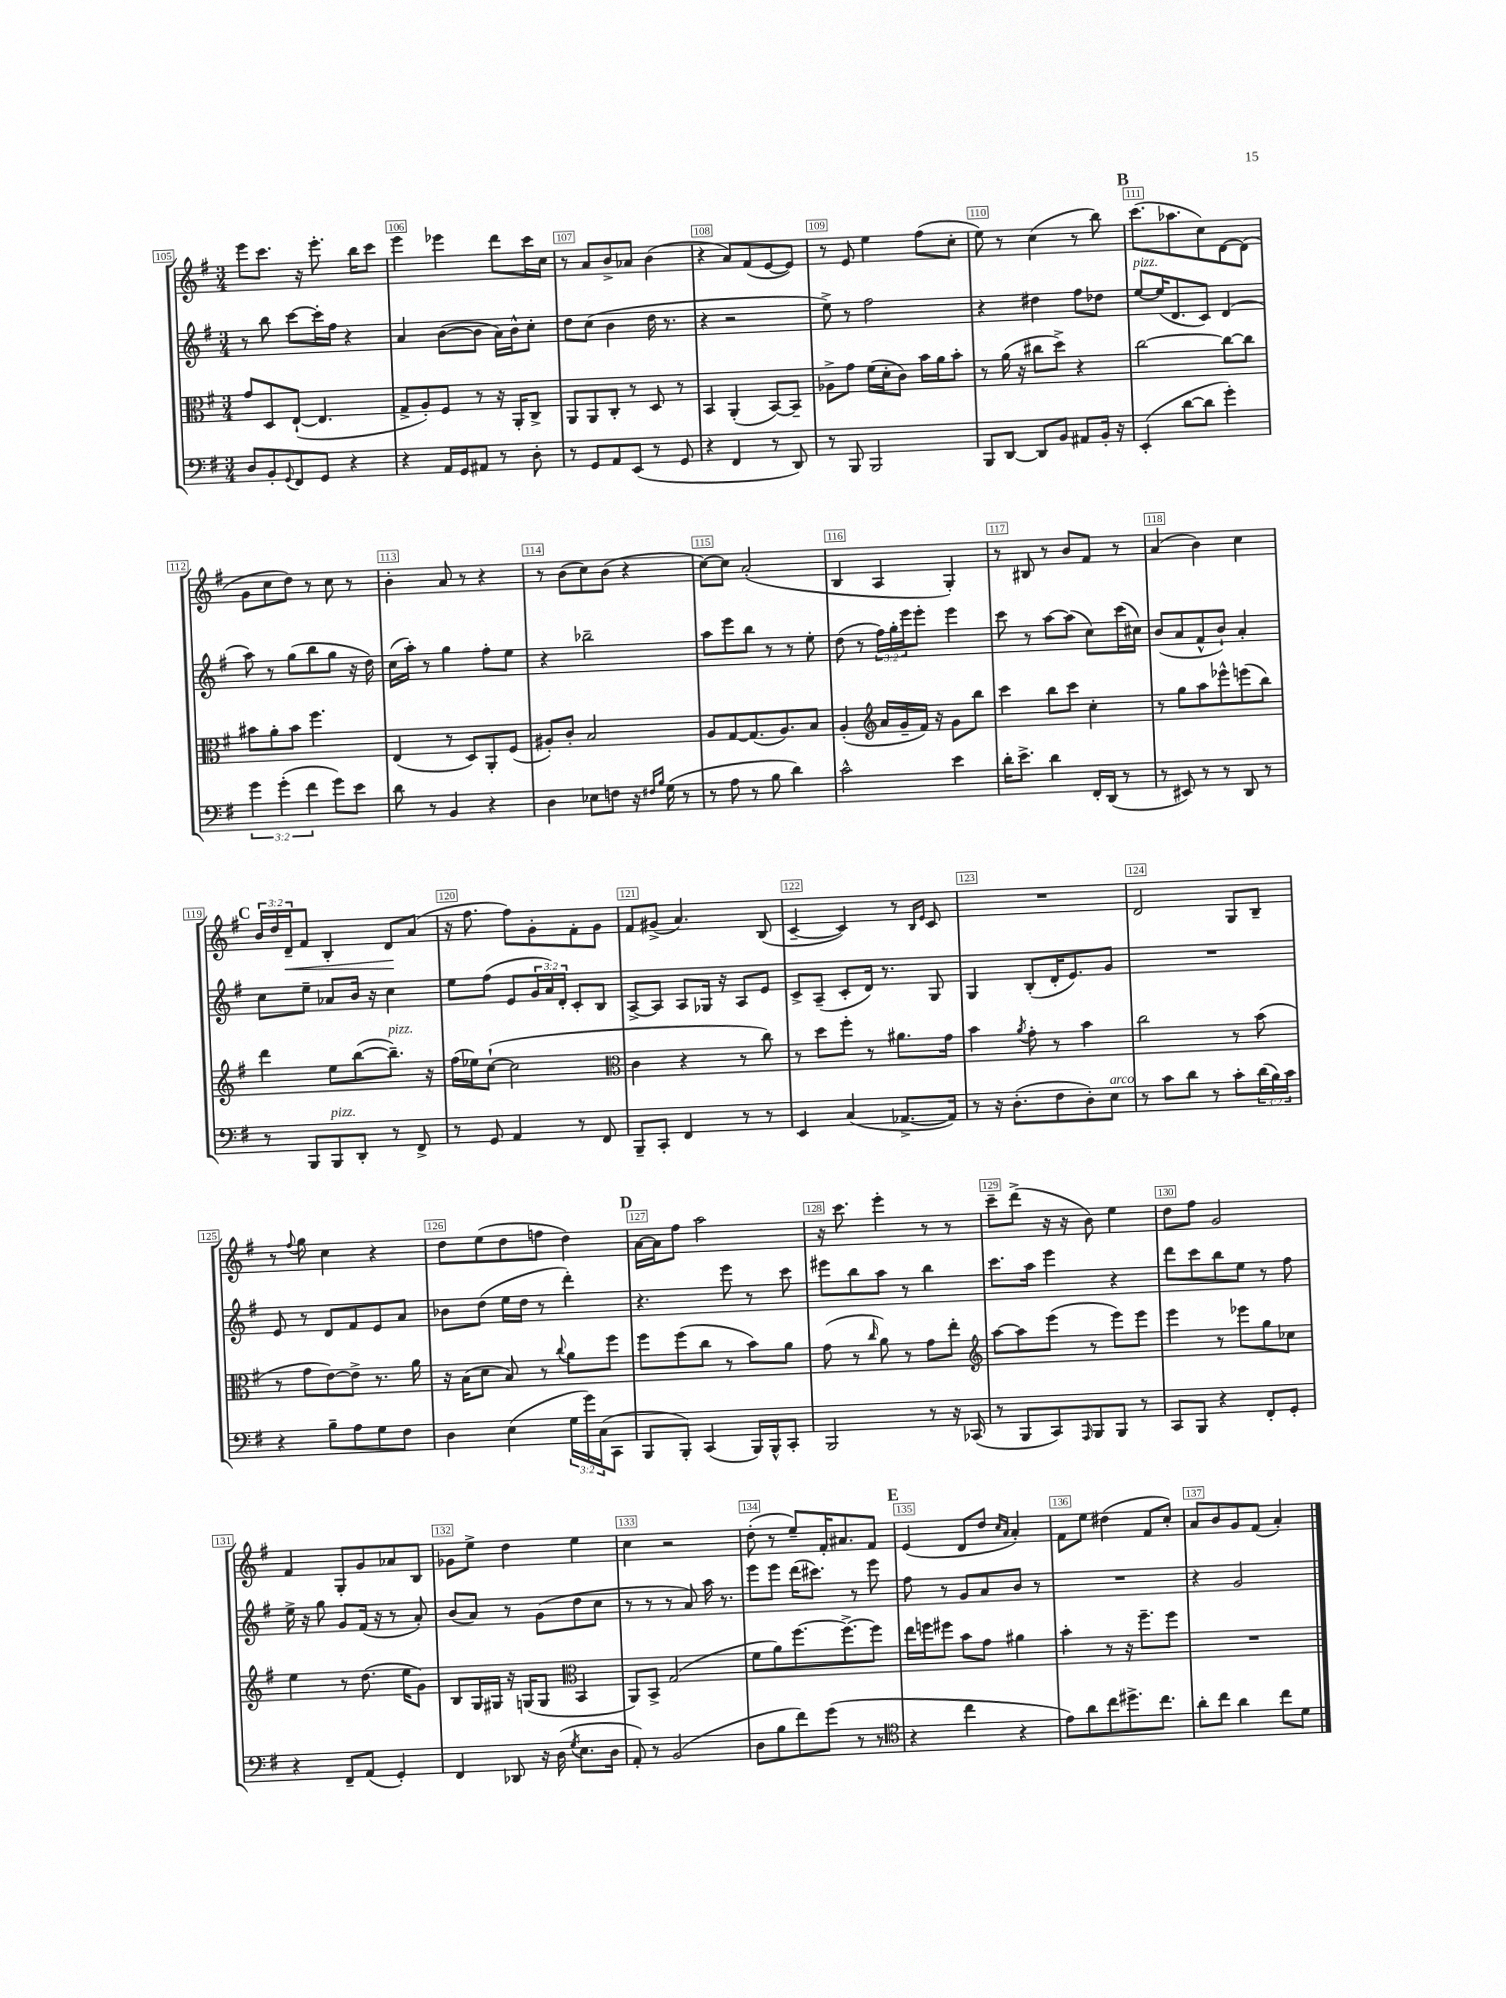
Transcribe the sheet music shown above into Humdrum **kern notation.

**kern	**kern	**kern	**kern	**dynam
*part4	*part3	*part2	*part1	*part1
*staff4	*staff3	*staff2	*staff1	*staff1
*clefF4	*clefC3	*clefG2	*clefG2	*
*k[f#]	*k[f#]	*k[f#]	*k[f#]	*
*M3/4	*M3/4	*M3/4	*M3/4	*
=105	=105	=105	=105	=105
8D/L	8g/L	8r	8eee\L	.
8BB'/	8D/	8bb\	8.ccc\J	.
8qqGG/	.	.	.	.
8FF#/	([8E`/J	[8ccc\L	.	.
.	.	.	16r	.
8GG/J	4.E/]	16ccc'\L]	8.eee'\	.
.	.	16ff#\JJ	.	.
4r	.	4r	.	.
.	.	.	16bb\KL	.
.	.	.	8ccc\J	.
=106	=106	=106	=106	=106
4r	8G^/L	4a/	4eee\	.
.	8A'/)	.	.	.
16AA/LL	8F#/J	([8b\L	4eee-X\	.
16GG/J	.	.	.	.
8AA#X/J	8r	8b\J]	.	.
8r	16r	16a\LL)	8ddd\L	.
.	16AA'/KL	16b^^\J	.	.
8D'\	8C^/J	8cc'\J	16ccc\L	.
.	.	.	16cc\JJ	.
=107	=107	=107	=107	=107
8r	8AA/L	8dd\L	8r	.
8GG/L	8AA/	(8cc\J	8a/L	.
8AA/	8C'/J	4b\	8b^/	.
(8EE/J	8r	.	8a-X/J	.
8r	8D/	16dd\	(4b\	.
.	.	8.r	.	.
8GG/	8r	.	.	.
=108	=108	=108	=108	=108
4r	4BB/	4r	4r	.
4FF#/	(4AA'/	2r	8a/L)	.
.	.	.	(8f#/	.
8r	[8BB/L)	.	[8e/	.
8DD/)	8BB~/J]	.	8e/J])	.
=109	=109	=109	=109	=109
8r	8A-X^\L	8ee^\)	8r	.
8BBB/	8g\J	8r	8e/	.
2BBB/	(16f#\LL	2ff#\	4ee\	.
.	16d'\J	.	.	.
.	8c\J)	.	.	.
.	16b\LL	.	(8ff#\L	.
.	16a\J	.	.	.
.	8b'\J	.	8cc'\J	.
=110	=110	=110	=110	=110
8BBB/L	8r	4r	8ee\)	.
[8DD/J	(16a\	.	8r	.
.	16r	.	.	.
8DD/L]	8cc#X\L	4dd#X\	(4cc\	.
8BB/J	8dd^\J)	.	.	.
8AA#X/L	4r	8ff#\L	8r	.
16BB'/Jk	.	8dd-X\J	8bb\)	.
16r	.	.	.	.
!!LO:REH:place=s1:t=B
=111	=111	=111	=111	=111
!	!	!LO:TX:a:i:t=pizz.	!	!
(4EE'/	[2cc\	[8ee/L	(8.ccc\L	.
.	.	(16ee/K]	.	.
.	.	8.d/	8.aa-X\	.
[8d\L	.	.	.	.
8d\J]	.	8c/J)	8cc\)	.
4g'\)	8cc\L_	(4d/	[8d\	.
.	8cc\J]	.	(8d\J]	.
!!LO:LB:g=z
=112	=112	=112	=112	=112
6g\	8b#X\L	8aa\)	8g\L	.
.	8a'\	8r	8cc\	.
(6g'\	.	.	.	.
.	8b#\J	(8gg\L	8dd\J)	.
6f#\	.	.	.	.
.	4.ff#\	8bb\	8r	.
8g\L)	.	8gg\J	8cc\	.
8e\J	.	16r	8r	.
.	.	16dd\)	.	.
=113	=113	=113	=113	=113
8d\	(4E/	(16cc\LL	4b'\	.
.	.	16aa'\JJ)	.	.
8r	.	8r	.	.
4BB/	8r	4gg\	8a/	.
.	8D/L)	.	8r	.
4r	8AA'/	8ff#'\L	4r	.
.	(8F#/J	8ee\J	.	.
=114	=114	=114	=114	=114
4D\	8A#X'/L)	4r	8r	.
.	8c'/J	.	(8b\L	.
8E-X\L	2B/	2bb-X~\	8cc\)	.
8Fn\J	.	.	(8b\J	.
16r	.	.	4r	.
16qqF#X/LL	.	.	.	.
16qqB/JJ	.	.	.	.
(16G\	.	.	.	.
8r	.	.	.	.
=115	=115	=115	=115	=115
8r	8A/L	8aa\L	[8cc\L)	.
8A\	[8G/	8eee\	8cc\J]	.
8r	(8.G/]	8bb\J	(2a'/	.
8B\	.	8r	.	.
.	8.A/)	.	.	.
4d\)	.	8r	.	.
.	8B/J	8ee'\	.	.
=116	=116	=116	=116	=116
2c^^\	(4A'/	(8dd\	4B/	.
.	.	8r	.	.
*	*clefG2	*	*	*
.	16a/LL	24ff#\LL)	4A/	.
.	.	24gg'\	.	.
.	16g~/	.	.	.
.	.	24eee\J	.	.
.	16f#/JJ)	8eee'\J	.	.
.	16r	.	.	.
4e\	8g\L	4eee\	4G'/)	.
.	8bb\J	.	.	.
=117	=117	=117	=117	=117
16d'\KL	4ccc\	8ccc\	8r	.
8.e^\J	.	.	.	.
.	.	8r	8B#X/	.
4d\	8bb\L	[8aa\L	8r	.
.	8ccc\J	(8aa\J]	8b/L	.
16FF#'/LL	4cc'\	8cc\L)	8f#/J	.
(16DD/JJ	.	.	.	.
8r	.	(16ccc\L	8r	.
.	.	16cc#X\JJ)	.	.
=118	=118	=118	=118	=118
8r	8r	(8b/L	(4a/	.
8EE#X/)	8gg\L	8a/	.	.
8r	8aa\	8f#^^/	4b\)	.
8r	8eee-X^^\	8b`/J)	.	.
8DD/	(8eeen\	4a'/	4cc\	.
8r	8bb\J)	.	.	.
!!LO:LB:g=z
!!LO:REH:place=s1:t=C
=119	=119	=119	=119	=119
8r	4ddd\	8cc\L	24b/LL	.
.	.	.	24dd/	.
!	!	!	!	!LO:HP:b
.	.	.	24d~/J	<
8BBB/L	.	8ee~\J	8f#/J	.
!LO:TX:a:i:t=pizz.	!	!	!	!
8BBB/	8ee\L	8a-X/L	4B'/	.
8DD'/J	([8bb\	16b/Jk	.	.
.	.	16r	.	.
!	!LO:TX:a:i:t=pizz.	!	!	!
8r	8.bb~\J])	4cc\	8d/L	.
8FF#^/	.	.	(8a/J	[
.	16r	.	.	.
=120	=120	=120	=120	=120
8r	(16ff#\LL	8ee\L	16r	.
.	16ee-X\J)	.	8.ff#\	.
8GG/	([8cc`\J	(8ff#\J	.	.
4AA/	2cc\]	8e/L	8ff#\L)	.
.	.	24g/L	8g'\	.
.	.	24a/)	.	.
.	.	24d'/JJ	.	.
8r	.	8c'/L	8f#'\	.
8FF#/	.	8B/J	8g\J	.
=121	=121	=121	=121	=121
*	*clefC3	*	*	*
8BBB~/L	4c\	[8A^/L	8f#/L	.
8CC'/J	.	8A/J]	(8g#X^/J	.
4FF#/	4r	8A/L	4.a/)	.
.	.	16G-X/Jk	.	.
.	.	16r	.	.
8r	8r	8A/L	.	.
8r	8cc\)	8e/J	(8B/	.
=122	=122	=122	=122	=122
4EE/	8r	8c^/L	[4c~/	.
.	8dd\L	(8A~/J	.	.
(4C/	8ff#'\J	8c'/L	4c/])	.
.	8r	16d/Jk)	.	.
.	.	8.r	.	.
[8.AA-X^/L	8.a#X\L	.	8r	.
.	.	.	16qqB/LL	.
.	.	.	16qqe/JJ	.
.	.	8G/	8c/	.
16AA-/Jk])	16g\Jk	.	.	.
=123	=123	=123	=123	=123
8r	4b\	4G/	2.r	.
16r	.	.	.	.
(8.D'\L	.	.	.	.
.	8qa/	.	.	.
.	8g'\	(8B'/L	.	.
8F#\	8r	16d'/K	.	.
.	.	8.e/)	.	.
8D'\)	4b\	.	.	.
!LO:TX:a:i:t=arco	!	!	!	!
8E\J	.	8g/J	.	.
=124	=124	=124	=124	=124
8r	2cc\	2.r	2d/	.
8c\L	.	.	.	.
8d\J	.	.	.	.
8r	.	.	.	.
8c'\L	8r	.	8G/L	.
(24d\L	(8b\	.	8B~/J	.
24B\)	.	.	.	.
24c\JJ	.	.	.	.
!!LO:LB:g=z
=125	=125	=125	=125	=125
4r	8r	8e/	8r	.
.	.	.	8qqff#/	.
.	8g\L	8r	8gg\	.
8B~\L	[8e\)	8d/L	4cc\	.
8A\	8e^\J]	8f#/	.	.
8G\	8.r	8e/	4r	.
8F#\J	.	8a/J	.	.
.	16a\	.	.	.
=126	=126	=126	=126	=126
4D\	16r	8b-X\L	8dd\L	.
.	(16B\KL	.	.	.
.	8d\J	(8dd\J	(8ee\	.
(4E\	8B/)	16ee\LL	8dd\	.
.	.	16dd\JJ	.	.
.	8r	8r	8ffn\J	.
.	8qqcc/	.	.	.
24G\LL	8a\L	4ddd'\)	4dd\)	.
24g\)	.	.	.	.
(24C\J	.	.	.	.
8CC\J	8ff#\J	.	.	.
!!LO:REH:place=s1:t=D
=127	=127	=127	=127	=127
8BBB/L	8ff#\L	4.r	[16a\LL	.
.	.	.	16a\J]	.
8BBB'/J)	(8ff#\	.	8ff#\J	.
(4CC/	8cc\J	.	2aa\	.
.	8r	8eee\	.	.
16BBB/LL)	8b\L)	8r	.	.
16BBB^^/J	.	.	.	.
8CC'/J	8a\J	8ccc\	.	.
=128	=128	=128	=128	=128
2BBB/	(8g\	8eee#X\L	16r	.
.	.	.	8.ccc\	.
.	8r	8bb\	.	.
.	16qqcc/	.	.	.
.	8a\)	8aa\J	4eee'\	.
.	8r	8r	.	.
8r	8g\L	4bb\	8r	.
16r	8ee'\J	.	8r	.
(16CC-X/	.	.	.	.
=129	=129	=129	=129	=129
*	*clefG2	*	*	*
8r	[8aa\L	8.ccc\L	8ccc~\L	.
8BBB/L	8aa\]	.	(8ddd^\J	.
.	.	16aa\Jk	.	.
8CC/)	(8eee\J	4eee\	16r	.
.	.	.	16r	.
16qqAAA/	.	.	.	.
8BBB/	8r	.	8b\)	.
8BBB/J	8eee\L)	4r	4ee\	.
8r	8eee\J	.	.	.
=130	=130	=130	=130	=130
8CC/L	4eee\	8ddd\L	8dd\L	.
8BBB/J	.	8ccc\	8ff#\J	.
4r	8r	8bb\	2g/	.
.	8eee-X\L	8ee\J	.	.
8FF#'/L	8gg\	8r	.	.
8GG'/J	8cc-X\J	8ff#\	.	.
!!LO:LB:g=z
=131	=131	=131	=131	=131
4r	4ee\	16ee^\	4f#/	.
.	.	16r	.	.
.	.	8gg\	.	.
8FF#~/L	8r	8g/L	8G'/L	.
(8AA/J	(8.dd\	(16f#/Jk	8g/	.
.	.	16r	.	.
4GG'/)	.	8r	8a-X/	.
.	16ee\KL	.	.	.
.	8g\J)	8a'/)	8B/J	.
=132	=132	=132	=132	=132
4FF#/	8B/L	(8b/L	8g-X\L	.
.	16G/L	8a/J)	8ee^\J	.
.	16G#X/JJ	.	.	.
8DD-X/	16r	8r	4dd\	.
.	(16Gn/KL	.	.	.
16r	8G/J	(8g\L	.	.
(16D\	.	.	.	.
8qG/	.	.	.	.
*	*clefC3	*	*	*
8.E\L	4BB/	8dd\	4ee\	.
.	.	8cc\J	.	.
16D\Jk	.	.	.	.
=133	=133	=133	=133	=133
8AA'/)	8AA/L)	8r	4cc\	.
8r	8BB^/J	8r	.	.
(2BB/	(2G/	8r	2r	.
.	.	8a/)	.	.
.	.	16aa\	.	.
.	.	8.r	.	.
=134	=134	=134	=134	=134
8D\L	8f#\L	8eee\L	(8dd'\	.
8B\	8a\)	8eee\J	8r	.
8f#\)	[8.ff#\	(16ddd\KL	8ee~/L)	.
.	.	8.ccc#X\J)	.	.
(8g\J	.	.	16f#'/K	.
.	8.ff#^\_	.	8.a#X/	.
8r	.	8r	.	.
8r	8ff#\J]	8eee\	8f#/J	.
!!LO:REH:place=s1:t=E
=135	=135	=135	=135	=135
*clefC4	*	*	*	*
4r	16ee\LL	8ff#\	(4e/	.
.	16ffn\J	.	.	.
.	8ff#X\J	8r	.	.
4cc\	8b\L	8g/L	8d/L	.
.	8g\J	8a/	8dd/J	.
.	.	.	16qqcc/LL	.
.	.	.	16qqa/JJ	.
4r	4a#X\	8b/J	4a'/)	.
.	.	8r	.	.
=136	=136	=136	=136	=136
8e\L)	4b'\	2.r	8f#\L	.
8a\	.	.	8ee\J	.
8cc\	8r	.	(4dd#X\	.
8.dd#X^\	16r	.	.	.
.	8.ff#~\L	.	.	.
.	.	.	8f#/L	.
8.cc\J	.	.	.	.
.	8ff#\J	.	8cc'/J)	.
=137	=137	=137	=137	=137
8a'\L	2.r	4r	8a/L	.
8cc\J	.	.	8b/	.
4a\	.	2g/	8g/	.
.	.	.	(8f#/J	.
8cc\L	.	.	4a'/)	.
8d\J	.	.	.	.
==	==	==	==	==
*-	*-	*-	*-	*-
